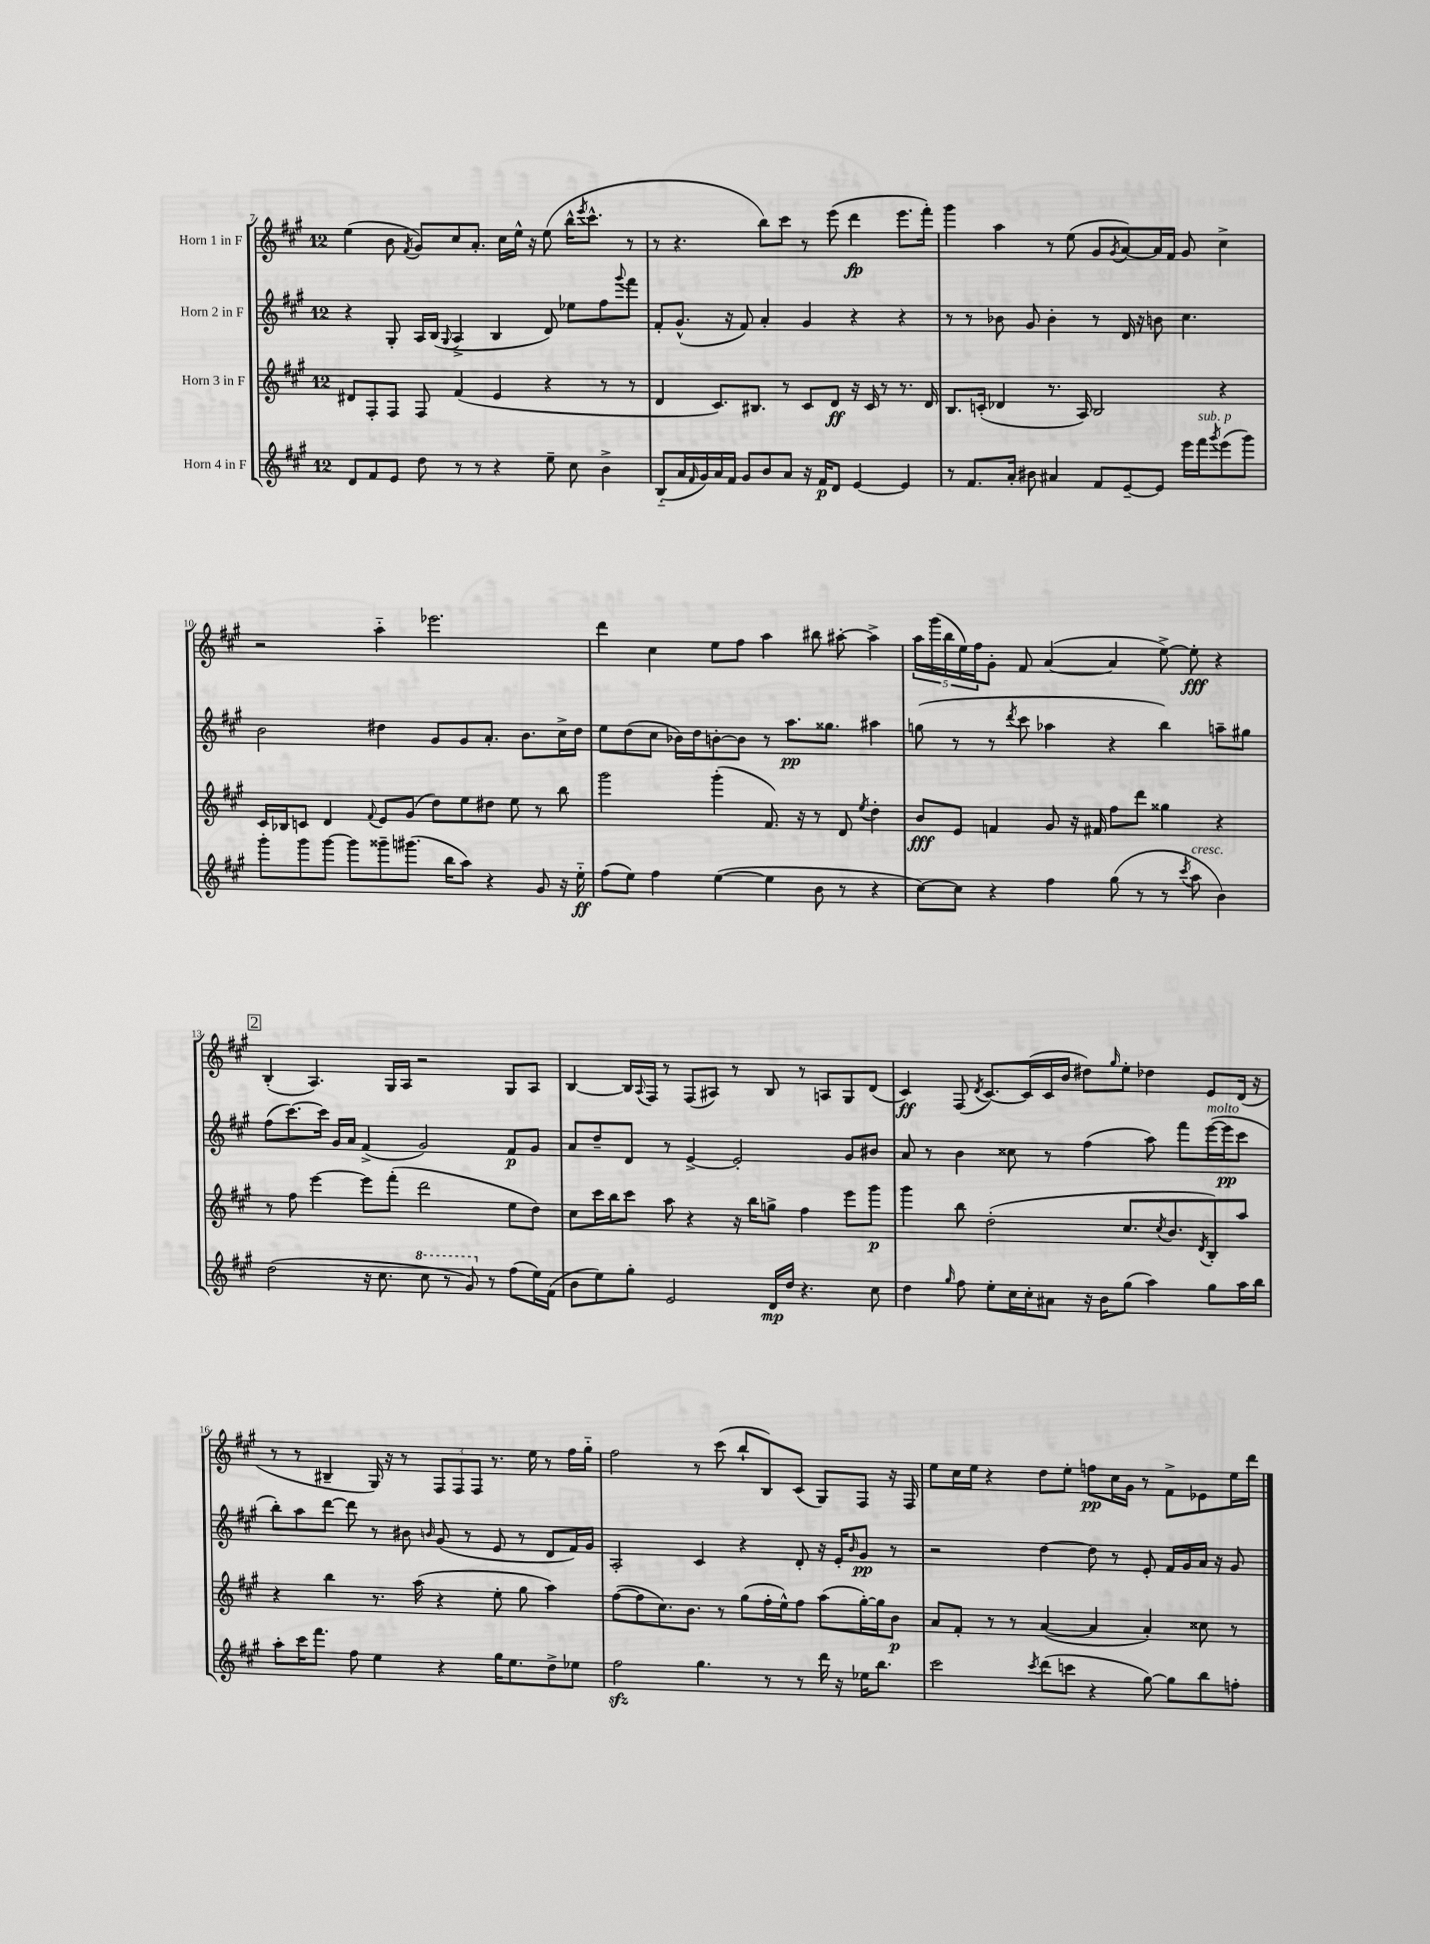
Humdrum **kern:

**kern	**kern	**kern	**kern
*staff4	*staff3	*staff2	*staff1
*clefG2	*clefG2	*clefG2	*clefG2
*k[f#c#g#]	*k[f#c#g#]	*k[f#c#g#]	*k[f#c#g#]
*M12/8	*M12/8	*M12/8	*M12/8
8d	8d#	4r	(4ee
8f#	8F#'	.	.
8e	8F#	8G#'	8b
.	.	.	8qf#
8dd	8F#	16A	8g#)
.	.	(16B	.
.	.	8qqG#	.
8r	(4f#	4A^	8cc#
8r	.	.	8.a'
4r	4e	4B	.
.	.	.	16cc#
.	.	.	16ee^^
.	.	.	16r
8ee~	4r	8d)	(8ee
8cc#	.	8ee-	16bb^^
.	.	.	8qeee
.	.	.	8.ccc#^^
4b^	8r	8ff#	.
.	.	8qqggg#	.
.	8r	8fff#	8r
=	=	=	=
(8B'~	4d	8f#'	8r
16a	.	(8.g#^^	4.r
16qqf#	.	.	.
16g#)	.	.	.
16a	8.c#)	.	.
16f#	.	16r	.
8g#	.	8f#)	.
.	8.B#	.	.
8b	.	4a'	8bb)
8a	8r	.	8ccc#
16r	8c#	4g#	8r
16f#	.	.	.
8d	8d	.	(8eee
[4e	16r	4r	4ddd
.	16c#	.	.
.	8r	.	.
4e]	8.r	4r	8.eee
.	16d	.	16fff#')
=	=	=	=
8r	8.B	8r	4ggg#
8.f#	.	8r	.
.	(16c'	.	.
.	4d-	8b-	4aa
16a'	.	.	.
8b#	.	8g#	.
4a#	8.r	4b-'	8r
.	.	.	(8ee
.	16A)	.	.
8f#	2B	8r	8g#
.	.	.	8qg#
[8e~	.	16d	[8a)
.	.	16r	.
8e]	.	8b	16a]
.	.	.	16f#
16eee	.	4.cc#	8g#
16fff#	.	.	.
8qggg#	.	.	.
(8eee	4r	.	4cc#^
8ggg#)	.	.	.
=	=	=	=
8ggg#'	16c#	2b	2r
.	16B-	.	.
8ggg#	8c	.	.
[8ggg#	4d	.	.
8ggg#]	.	.	.
.	8qqf#	.	.
8ggg##~	8e	4dd#	4aa'~
(8.ggg#	(8g#	.	.
.	8dd)	8g#	2.eee-
16bb	.	.	.
8aa)	8ee	8g#	.
4r	8dd#	8.a'	.
.	8ee	.	.
.	.	8.b	.
8g#	8r	.	.
16r	8bb	16cc#^	.
16ee'~	.	16dd#	.
=	=	=	=
(8ff#	2ggg#	8ee	4ddd
8ee)	.	(8dd	.
4ff#	.	8cc#	4cc#
.	.	16b-)	.
.	.	16dd	.
([4ee	(4ggg#'	[8b'	8ee
.	.	8b]	8ff#
4ee]	8.f#)	8r	4aa
.	.	8.aa	.
.	16r	.	.
8b	8r	.	8bb#
.	.	8.gg##	.
8r	8d	.	[8aa#'
.	8qee	.	.
4r	4dd'	4aa#	4aa#^]
=	=	=	=
[8cc#)	8b	(8gg	20aa
.	.	.	(20ggg#
.	.	.	20bb
8cc#]	8e	8r	.
.	.	.	20ee)
.	.	.	20ff#
4r	4f	8r	8g#'
.	.	8qddd	.
.	.	8ccc#	8f#
4ff#	8g#	4aa-	([4a
.	16r	.	.
.	16f#	.	.
(8gg#	8ff#	4r	4a]
8r	8ddd	.	.
8r	4gg##	4bb)	[8ee^)
8qccc#	.	.	.
8aa	.	.	8ee']
4b)	4r	8aa~	4r
.	.	8gg#	.
=	=	=	=
(2dd	8r	(8ff#	(4B'
.	8ff#	[8.ccc#)	.
.	[4eee	.	4.A)
.	.	16ccc#]	.
.	.	16g#	.
.	.	16a	.
16r	8eee]	(4f#^	.
8.cc#	.	.	.
.	(8fff#'	.	16G#
.	.	.	16A
8ccc#	2ddd	2g#)	2r
8r	.	.	.
8gg#)	.	.	.
8r	.	.	.
(8ff#	8ee	8f#	8G#
16ee)	8dd)	8g#	8A
(16f#	.	.	.
=	=	=	=
8b	8cc#	8a	[4B
8ee)	16ccc#	8dd~	.
.	16bb	.	.
8gg#'	8ccc#	8d	16B]
.	.	.	8qqA
.	.	.	16F#
2e	8aa	8r	8r
.	4r	[4e^	(8F#
.	.	.	8A#)
.	16r	2e']	8r
.	16bb	.	.
16d	8gg^	.	8B
16dd	.	.	.
4.r	4ff#	.	8r
.	.	.	8A
.	8eee	8g#	8G#
8cc#	8ggg#	8b#	(8d
=	=	=	=
4dd	4ggg#	8a	4c#)
.	.	8r	.
16qqgg#	.	.	.
8ff#	8bb	4b	(8F#
.	.	.	8qd
8ee'	(2dd'	.	[8.c#)
16cc#	.	8cc##	.
16cc#'	.	.	(16c#]
8a#	.	8r	16c#
.	.	.	16b
16r	.	(4ff#	8dd#)
16b	.	.	.
.	.	.	16qqgg#
(8gg#	8.cc#	.	8ee'
4aa)	.	8aa)	4dd-
.	8qcc#	.	.
.	8.b	.	.
.	.	8fff#	.
.	8qd	.	.
8gg#	8B')	([16eee	8e
.	.	16eee]	.
16aa	8aa	8ccc#	(16d
16bb	.	.	16r
=	=	=	=
8aa'	4r	8bb')	8r
16ccc#	.	8aa	8r
8.fff#	.	.	.
.	4bb	[8ddd	4B#~
8ff#	.	8ddd]	.
4ee	8.r	8r	16G#)
.	.	.	16r
.	.	8b#	8r
.	(16aa	.	.
.	.	16qqb	.
4r	4r	(8g#	12F#
.	.	.	12F#
.	.	8r	.
.	.	.	12F#
16gg#	8ee'	8e	8.r
8.ee	.	.	.
.	8gg#	8r	.
.	.	.	16ee
8dd^	4aa)	8d	8r
8ee-	.	16f#)	16ff#
.	.	16g#	16gg#'~
=	=	=	=
2ff#	([8ff#	2A'	2ff#
.	8ff#]	.	.
.	8.cc#)	.	.
.	8.b	.	.
4.gg#	.	4c#	8r
.	8r	.	(8ccc#
.	(8gg#	4r	8bb`
8r	16ff#'	.	8B)
.	16ee^^)	.	.
8r	8ff#	8d'	(8c#
16ddd	(8aa	16r	8G#)
16r	.	16e'	.
.	.	16qqb	.
16ee-	[16gg#')	8g#	8F#
8.bb	16gg#]	.	.
.	8b	8r	16r
.	.	.	16F#
=	=	=	=
2ccc#	8a	2r	8ee
.	8f#'	.	16cc#
.	.	.	16ee
.	8r	.	4r
.	8r	.	.
8qccc#	.	.	.
(8ddd	([4a	[4dd	8dd
8ccc	.	.	8ee'
4r	4a]	8dd]	8ff
.	.	8r	16cc#
.	.	.	16g#
[8gg#)	4a')	8e'	8r
8gg#]	.	16f#	8f#^
.	.	16g#	.
8bb	8cc##	16a	8e-
.	.	16r	.
8ff'	8r	8g#	16ee
.	.	.	16ddd
==	==	==	==
*-	*-	*-	*-
